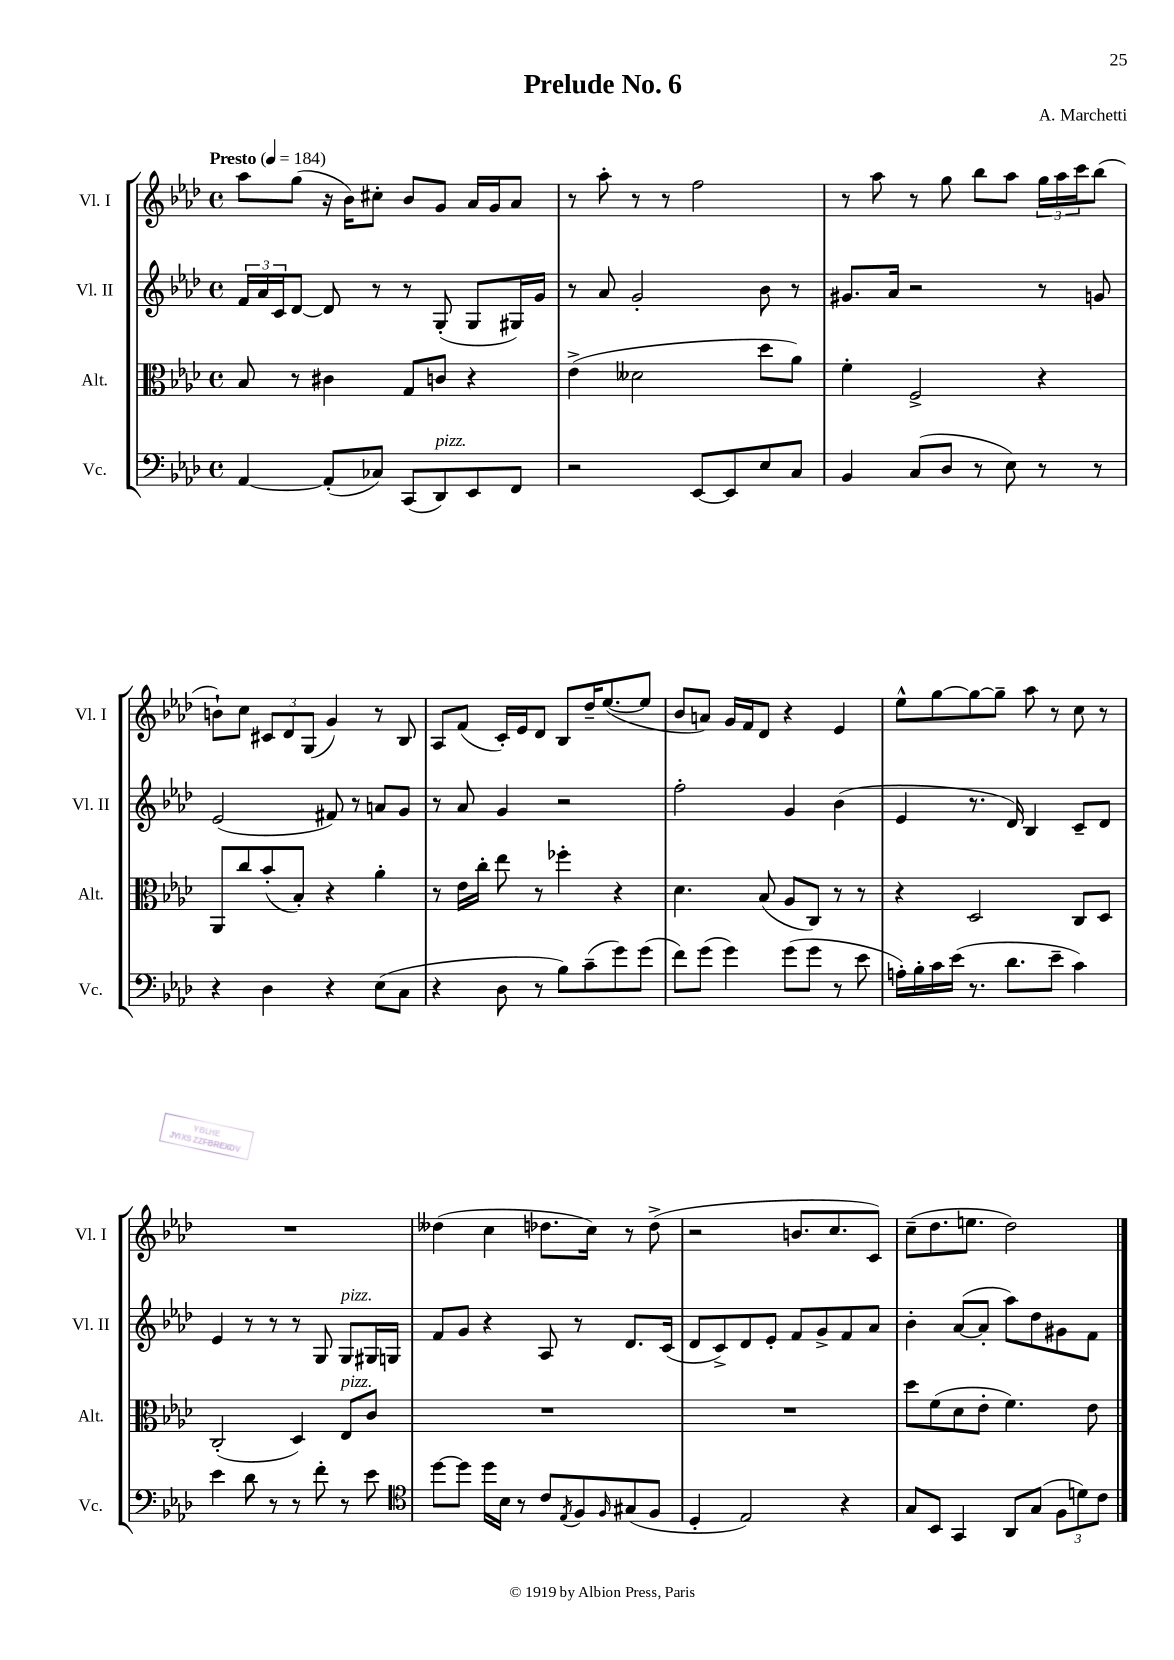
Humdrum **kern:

**kern	**kern	**kern	**kern
*part4	*part3	*part2	*part1
*staff4	*staff3	*staff2	*staff1
*I"Vc.	*I"Alt.	*I"Vl. II	*I"Vl. I
*I'Vc.	*I'Alt.	*I'Vl. II	*I'Vl. I
*clefF4	*clefC3	*clefG2	*clefG2
*k[b-e-a-d-]	*k[b-e-a-d-]	*k[b-e-a-d-]	*k[b-e-a-d-]
*M4/4	*M4/4	*M4/4	*M4/4
*met(c)	*met(c)	*met(c)	*met(c)
*MM184	*MM184	*MM184	*MM184
=1	=1	=1	=1
!	!	!	!LO:TX:a:B:t=Presto
[4AA-/	8B-/	24f/LL	8aa-\L
.	.	24a-/	.
.	.	24c/J	.
.	8r	[8d-/J	(8gg\J
(8AA-'/L]	4c#X\	8d-/]	16r
.	.	.	16b-\KL)
8C-X/J)	.	8r	8cc#X'\J
(8CC/L	8G/L	8r	8b-/L
!LO:TX:a:i:t=pizz.	!	!	!
8DD-/)	8cn/J	(8G'/	8g/J
8EE-/	4r	8G/L	16a-/LL
.	.	.	16g/J
8FF/J	.	16G#X/L)	8a-/J
.	.	16g/JJ	.
=2	=2	=2	=2
2r	(4e-^\	8r	8r
.	.	8a-/	8aa-'\
.	2d--X\	2g'/	8r
.	.	.	8r
[8EE-/L	.	.	2ff\
8EE-/]	.	.	.
8E-/	8dd-\L	8b-\	.
8C/J	8a-\J)	8r	.
=3	=3	=3	=3
4BB-/	4f'\	8.g#X/L	8r
.	.	.	8aa-\
.	.	16a-/Jk	.
(8C/L	2F^/	2r	8r
8D-/J	.	.	8gg\
8r	.	.	8bb-\L
8E-\)	.	.	8aa-\J
8r	4r	8r	24gg\LL
.	.	.	24aa-\
.	.	.	24ccc\J
8r	.	8gn/	(8bb-\J
!!LO:LB:g=z
=4	=4	=4	=4
4r	8AA-/L	(2e-/	8bn`\L)
.	8cc/	.	8cc\J
4D-\	(8b-'/	.	12c#X/L
.	.	.	12d-/
.	8B-'/J)	.	.
.	.	.	(12G/J
4r	4r	8f#X/)	4g/)
.	.	8r	.
(8E-\L	4a-'\	8an/L	8r
8C\J	.	8g/J	8B-/
=5	=5	=5	=5
4r	8r	8r	8A-/L
.	16e-\LL	8a-/	(8f/J
.	16cc'\JJ	.	.
8D-\	8ee-\	4g/	16c'/LL)
.	.	.	16e-/J
8r	8r	.	8d-/J
8B-\L)	4ff-X'\	2r	8B-/L
(8c~\	.	.	16dd-~/K
.	.	.	([8.ee-/
8g\)	4r	.	.
(8g\J	.	.	8ee-/J]
=6	=6	=6	=6
8f\L)	4.d-\	2ff'\	8b-/L
(8g\J	.	.	8an/J)
4g\)	.	.	16g/LL
.	.	.	16f/J
.	(8B-/	.	8d-/J
(8g\L	8A-/L	4g/	4r
8g\J	8C/J)	.	.
8r	8r	(4b-\	4e-/
8e-\	8r	.	.
=7	=7	=7	=7
16An'\LL)	4r	4e-/	8ee-^^\L
16B-'\	.	.	.
16c\	.	.	[8gg\
(16e-\JJ	.	.	.
8.r	2D-/	8.r	8gg\_
.	.	.	8gg~\J]
8.d-\L	.	16d-/)	.
.	.	4B-/	8aa-\
8e-~\J	.	.	8r
4c\)	8C/L	8c~/L	8cc\
.	8D-/J	8d-/J	8r
!!LO:LB:g=z
=8	=8	=8	=8
4e-\	(2C'/	4e-/	1r
8d-\	.	8r	.
8r	.	8r	.
8r	4D-/)	8r	.
8f'\	.	8G/	.
!	!	!LO:TX:a:i:t=pizz.	!
!	!LO:TX:a:i:t=pizz.	!	!
8r	8E-/L	8G/L	.
8e-\	8c/J	16G#X/L	.
.	.	16Gn/JJ	.
=9	=9	=9	=9
*clefC4	*	*	*
[8dd-\L	1r	8f/L	(4dd--X\
8dd-\J]	.	8g/J	.
16dd-\LL	.	4r	4cc\
16B-\JJ	.	.	.
8r	.	.	.
8c/L	.	8A-/	8.dd-X\L
8qE-/	.	.	.
8F/	.	8r	.
.	.	.	16cc\Jk)
16qqF/	.	.	.
(8G#X/	.	8.d-/L	8r
8F/J	.	.	(8dd-^\
.	.	(16c/Jk	.
=10	=10	=10	=10
4D-'/	1r	8d-/L	2r
.	.	8c^/)	.
2E-/)	.	8d-/	.
.	.	8e-'/J	.
.	.	8f/L	8.bn/L
.	.	8g^/	.
.	.	.	8.cc/
4r	.	8f/	.
.	.	8a-/J	8c/J)
=11	=11	=11	=11
8G/L	8dd-\L	4b-'\	(8cc~\L
8BB-/J	(8f\	.	8.dd-\
4GG/	8d-\	([8a-/L	.
.	.	.	8.een\J
.	8e-'\J	8a-'/J]	.
8AA-/L	4.f\)	8aa-\L)	2dd-\)
(8G/J	.	8dd-\	.
12F\L	.	8g#X\	.
12dn\)	.	.	.
.	8e-\	8f\J	.
12c\J	.	.	.
==	==	==	==
*-	*-	*-	*-
